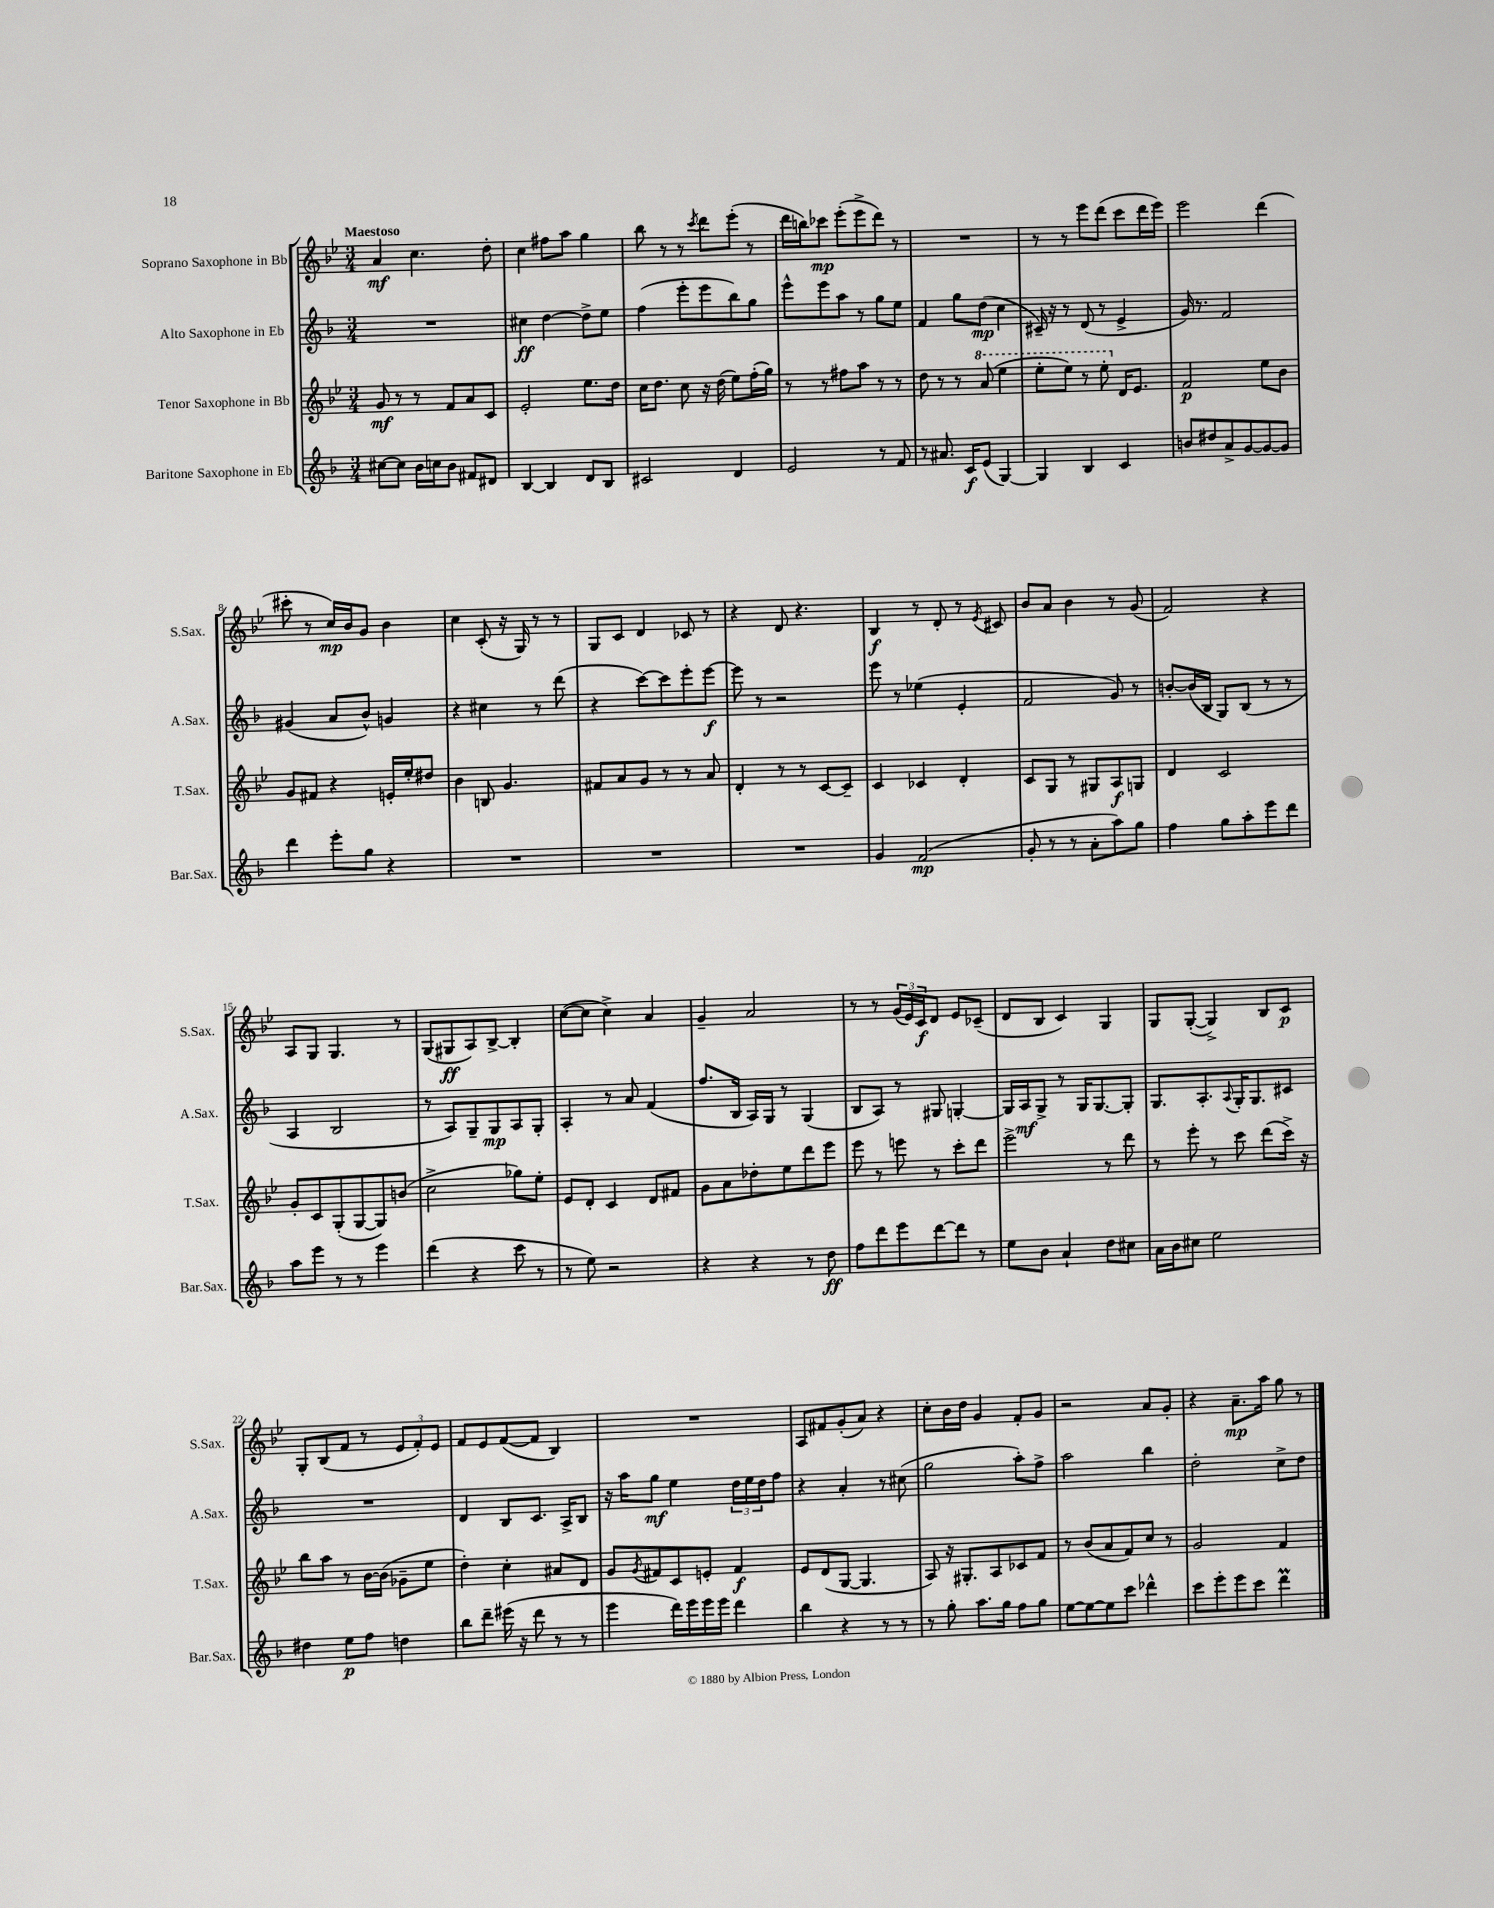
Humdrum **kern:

**kern	**dynam	**kern	**dynam	**kern	**dynam	**kern	**dynam
*part4	*part4	*part3	*part3	*part2	*part2	*part1	*part1
*staff4	*staff4	*staff3	*staff3	*staff2	*staff2	*staff1	*staff1
*I"Baritone Saxophone in Eb	*	*I"Tenor Saxophone in Bb	*	*I"Alto Saxophone in Eb	*	*I"Soprano Saxophone in Bb	*
*I'Bar.Sax.	*	*I'T.Sax.	*	*I'A.Sax.	*	*I'S.Sax.	*
*clefG2	*	*clefG2	*	*clefG2	*	*clefG2	*
*k[b-]	*	*k[b-e-]	*	*k[b-]	*	*k[b-e-]	*
*M3/4	*	*M3/4	*	*M3/4	*	*M3/4	*
=1	=1	=1	=1	=1	=1	=1	=1
!	!	!	!	!	!	!LO:TX:a:B:t=Maestoso	!
[8cc#X\L	.	8g/	mf	2.r	.	4a/	mf
8cc#\J]	.	8r	.	.	.	.	.
16b-\LL	.	8r	.	.	.	4.cc\	.
16ccn\J	.	.	.	.	.	.	.
8b-\J	.	8f/L	.	.	.	.	.
8f#X/L	.	8a/	.	.	.	.	.
8d#X/J	.	8c/J	.	.	.	8dd'\	.
=2	=2	=2	=2	=2	=2	=2	=2
[4B-/	.	2e-'/	.	4cc#X\	ff	4cc\	.
4B-/]	.	.	.	[4dd\	.	8ff#X\L	.
.	.	.	.	.	.	8aa\J	.
8d/L	.	8.ee-\L	.	8dd^\L]	.	4gg\	.
8B-/J	.	.	.	8ee\J	.	.	.
.	.	16dd\Jk	.	.	.	.	.
=3	=3	=3	=3	=3	=3	=3	=3
2c#X/	.	16cc\KL	.	(4ff\	.	8bb-\	.
.	.	8.dd\J	.	.	.	.	.
.	.	.	.	.	.	8r	.
.	.	8cc\	.	8eee'\L	.	8r	.
.	.	.	.	.	.	8qccc/	.
.	.	16r	.	8eee\	.	8ddd\L	.
.	.	(16dd\	.	.	.	.	.
4d/	.	8ee-\L)	.	8bb-\)	.	(8eee-'\J	.
.	.	(16ff'\L	.	8gg\J	.	8r	.
.	.	16gg\JJ)	.	.	.	.	.
=4	=4	=4	=4	=4	=4	=4	=4
2e/	.	8r	.	8eee^^\L	.	16ddd\LL	.
.	.	.	.	.	.	16bbn\J)	.
.	.	8r	.	8eee\	.	8ccc-X\J	mp
.	.	8ff#X\L	.	8aa\J	.	(8eee-'\L	.
.	.	8aa\J	.	8r	.	8eee-^\	.
8r	.	8r	.	8gg\L	.	8ddd\J)	.
8f/	.	8r	.	8ee\J	.	8r	.
=5	=5	=5	=5	=5	=5	=5	=5
8r	.	8dd\	.	4f/	.	2.r	.
8.a#X/	.	8r	.	.	.	.	.
.	.	8r	.	8gg\L	.	.	.
16c/KL	f	.	.	.	.	.	.
*	*	*8va	*	*	*	*	*
(8e/J	.	(8aa/	.	(8dd\J	mp	.	.
[4G/)	.	4eee-\	.	4cc\	.	.	.
=6	=6	=6	=6	=6	=6	=6	=6
4G/]	.	8eee-'\L	.	16c#X~/)	.	8r	.
.	.	.	.	16r	.	.	.
.	.	8eee-\J)	.	8r	.	8r	.
4B-/	.	8r	.	(8d/	.	8eee-\L	.
.	.	8eee-'\	.	8r	.	(8ddd\J	.
*	*	*X8va	*	*	*	*	*
4c/	.	16d/KL	.	4e^/	.	8ccc\L	.
.	.	8.e-/J	.	.	.	.	.
.	.	.	.	.	.	16ddd\L	.
.	.	.	.	.	.	16eee-\JJ)	.
=7	=7	=7	=7	=7	=7	=7	=7
8bn/L	.	2f/	p	16g/)	.	2eee-\	.
.	.	.	.	8.r	.	.	.
8dd#X/	.	.	.	.	.	.	.
8a^/	.	.	.	2f/	.	.	.
[8g/	.	.	.	.	.	.	.
8g/_	.	8ee-\L	.	.	.	(4ddd\	.
8g/J]	.	8b-\J	.	.	.	.	.
!!LO:LB:g=z
=8	=8	=8	=8	=8	=8	=8	=8
4ddd\	.	8g/L	.	(4g#X/	.	8ccc#X'\	.
.	.	8f#X/J	.	.	.	8r	.
8eee'\L	.	4r	.	8a/L	.	16cc/LL)	mp
.	.	.	.	.	.	16b-/J	.
8gg\J	.	.	.	8b-^^/J)	.	8g/J	.
4r	.	16en'/LL	.	4gn/	.	4b-\	.
.	.	16ee-'/J	.	.	.	.	.
.	.	8dd#X/J	.	.	.	.	.
=9	=9	=9	=9	=9	=9	=9	=9
2.r	.	4b-\	.	4r	.	4cc\	.
.	.	8Bn/	.	4cc#X\	.	(8c'/	.
.	.	4.g/	.	.	.	16r	.
.	.	.	.	.	.	16G/)	.
.	.	.	.	8r	.	8r	.
.	.	.	.	(8ddd\	.	8r	.
=10	=10	=10	=10	=10	=10	=10	=10
2.r	.	8f#X/L	.	4r	.	8G/L	.
.	.	8a/	.	.	.	8c/J	.
.	.	8g/J	.	[8ccc\L)	.	4d/	.
.	.	8r	.	8ccc\]	.	.	.
.	.	8r	.	8eee'\	.	8c-X/	.
.	.	8a/	.	[8eee\J	f	8r	.
=11	=11	=11	=11	=11	=11	=11	=11
2.r	.	4d'/	.	8eee\]	.	4r	.
.	.	.	.	8r	.	.	.
.	.	8r	.	2r	.	8d/	.
.	.	8r	.	.	.	4.r	.
.	.	[8c/L	.	.	.	.	.
.	.	8c~/J]	.	.	.	.	.
=12	=12	=12	=12	=12	=12	=12	=12
4g/	.	4c/	.	8eee\	.	4B-/	f
.	.	.	.	8r	.	.	.
(2f/	mp	4c-X/	.	(4ee-X\	.	8r	.
.	.	.	.	.	.	8d'/	.
.	.	4d'/	.	4e'/	.	8r	.
.	.	.	.	.	.	8qe-/	.
.	.	.	.	.	.	8c#X/	.
=13	=13	=13	=13	=13	=13	=13	=13
8g'/	.	8c/L	.	2f/	.	8b-/L	.
8r	.	8G/J	.	.	.	8a/J	.
8r	.	8r	.	.	.	4b-\	.
8a'\L	.	8G#X/L	.	.	.	.	.
8aa\)	.	8A/	f	8g/)	.	8r	.
8gg\J	.	8Gn/J	.	8r	.	(8g/	.
=14	=14	=14	=14	=14	=14	=14	=14
4ff\	.	4d/	.	[8bn'/L	.	2f/)	.
.	.	.	.	(16b/L]	.	.	.
.	.	.	.	16B-/JJ	.	.	.
8gg\L	.	2c/	.	8G/L)	.	.	.
8aa'\	.	.	.	(8B-/J	.	.	.
8eee\	.	.	.	8r	.	4r	.
8ddd\J	.	.	.	8r	.	.	.
!!LO:LB:g=z
=15	=15	=15	=15	=15	=15	=15	=15
8aa\L	.	8g'/L	.	4A/	.	8A/L	.
8eee\J	.	8c/	.	.	.	8G/J	.
8r	.	(8G'/	.	2B-/	.	4.G/	.
8r	.	[8G/	.	.	.	.	.
4eee\	.	8G/])	.	.	.	.	.
.	.	(8bn/J	.	.	.	8r	.
=16	=16	=16	=16	=16	=16	=16	=16
(4ddd\	.	2cc^\	.	8r	.	(8G/L	.
.	.	.	.	8A/L)	.	8G#X/	ff
4r	.	.	.	8G~/	.	8A/)	.
.	.	.	.	8G/	mp	[8B-^/J	.
8ccc\	.	8gg-X\L)	.	8A/	.	4B-'/]	.
8r	.	8ee-'\J	.	8G'/J	.	.	.
=17	=17	=17	=17	=17	=17	=17	=17
8r	.	8e-/L	.	4A'/	.	([8cc\L	.
8ee\)	.	8d'/J	.	.	.	8cc\J]	.
2r	.	4c/	.	8r	.	4cc^\)	.
.	.	.	.	8a/	.	.	.
.	.	8d/L	.	(4f/	.	4a/	.
.	.	8f#X/J	.	.	.	.	.
=18	=18	=18	=18	=18	=18	=18	=18
4r	.	8g\L	.	8.ff/L	.	4g~/	.
.	.	8a\	.	.	.	.	.
.	.	.	.	16B-/Jk	.	.	.
4r	.	8dd-X'\	.	16A/LL)	.	2a/	.
.	.	.	.	16G/JJ	.	.	.
.	.	8ee-\	.	8r	.	.	.
8r	.	8ddd\	.	(4G/	.	.	.
8dd\	ff	8eee-\J	.	.	.	.	.
=19	=19	=19	=19	=19	=19	=19	=19
8ff\L	.	8eee-\	.	8B-/L	.	8r	.
8ddd\	.	8r	.	8A/J)	.	8r	.
8eee\	.	8eeen\	.	8r	.	(24g/LL	.
.	.	.	.	.	.	24e-/)	.
.	.	.	.	.	.	24c/J	f
[8ddd\	.	8r	.	8G#X/	.	8d/J	.
8ddd\J]	.	8ccc'\L	.	[4Gn'/	.	8e-/L	.
8r	.	8ddd\J	.	.	.	(8c-X~/J	.
=20	=20	=20	=20	=20	=20	=20	=20
8ee\L	.	2eee-^\	.	16G/LL]	.	8d/L	.
.	.	.	.	16A/J	mf	.	.
8b-\J	.	.	.	8G^/J	.	8B-/J	.
4a`/	.	.	.	8r	.	4c/)	.
.	.	.	.	16G/KL	.	.	.
.	.	.	.	[8.G/	.	.	.
8dd\L	.	8r	.	.	.	4G/	.
8cc#X\J	.	8ddd\	.	8G'/J]	.	.	.
=21	=21	=21	=21	=21	=21	=21	=21
16a\LL	.	8r	.	8.G/L	.	8G/L	.
16b-\J	.	.	.	.	.	.	.
8cc#X\J	.	8eee-'\	.	.	.	([8G'/J	.
.	.	.	.	8.A'/	.	.	.
2ee\	.	8r	.	.	.	4G^/])	.
.	.	.	.	8qqA/	.	.	.
.	.	8ccc\	.	16G'/K	.	.	.
.	.	.	.	8.G/	.	.	.
.	.	(8ddd\L	.	.	.	8B-/L	.
.	.	16ccc^\Jk)	.	8c#X/J	.	8c/J	p
.	.	16r	.	.	.	.	.
!!LO:LB:g=z
=22	=22	=22	=22	=22	=22	=22	=22
4dd#X\	.	8bb-\L	.	2.r	.	8G'/L	.
.	.	8aa\J	.	.	.	(8B-/	.
8ee\L	p	8r	.	.	.	8f/J	.
8ff\J	.	[16b-\LL	.	.	.	8r	.
.	.	(16b-\JJ]	.	.	.	.	.
4ddn\	.	8g-X~\L	.	.	.	12e-/L	.
.	.	.	.	.	.	12f'/)	.
.	.	8ee-\J	.	.	.	.	.
.	.	.	.	.	.	12e-/J	.
=23	=23	=23	=23	=23	=23	=23	=23
8bb-\L	.	4dd'\)	.	4d/	.	8f/L	.
8ddd~\J	.	.	.	.	.	8e-/	.
(16eee#X\	.	4cc'\	.	8B-/L	.	([8f/	.
16r	.	.	.	.	.	.	.
8ddd\	.	.	.	8.c/J	.	8f/J]	.
8r	.	8a#X/L	.	.	.	4B-/)	.
.	.	.	.	16A^/KL	.	.	.
8r	.	8d/J	.	8B-/J	.	.	.
=24	=24	=24	=24	=24	=24	=24	=24
4eee\	.	8g/L	.	16r	.	2.r	.
.	.	.	.	16aa\KL	.	.	.
.	.	8qg/	.	.	.	.	.
.	.	8f#X/	.	8gg\J	mf	.	.
16ddd\LL)	.	8c/	.	4ee\	.	.	.
16eee\	.	.	.	.	.	.	.
16eee\	.	8en'/J	.	.	.	.	.
16eee\JJ	.	.	.	.	.	.	.
4ddd\	.	4f#/	f	24dd\LL	.	.	.
.	.	.	.	24ee\	.	.	.
.	.	.	.	24dd\J	.	.	.
.	.	.	.	8ff\J	.	.	.
=25	=25	=25	=25	=25	=25	=25	=25
4bb-\	.	8e-/L	.	4r	.	8A/L	.
.	.	(8d/	.	.	.	8f#X/	.
4r	.	[8G/J	.	4a'/	.	(8g'/	.
.	.	4.G/]	.	.	.	8a/J)	.
8r	.	.	.	8r	.	4r	.
8r	.	.	.	(8cc#X\	.	.	.
=26	=26	=26	=26	=26	=26	=26	=26
8r	.	8A/)	.	2gg\	.	8cc'\L	.
8gg'\	.	16r	.	.	.	16b-\L	.
.	.	8.G#X'/L	.	.	.	16dd\JJ	.
8.aa\L	.	.	.	.	.	4g/	.
.	.	8A/	.	.	.	.	.
16gg\Jk	.	.	.	.	.	.	.
8ff\L	.	8c-X/	.	8aa'\L)	.	8f'/L	.
8gg\J	.	8f/J	.	8ff^\J	.	8g/J	.
=27	=27	=27	=27	=27	=27	=27	=27
[8ee\L	.	8r	.	2aa\	.	2r	.
8ee\_	.	(8b-/L	.	.	.	.	.
8ee\]	.	8a/	.	.	.	.	.
8ccc\J	.	8f/)	.	.	.	.	.
4ddd-X^^\	.	8cc/J	.	4bb-\	.	8a/L	.
.	.	8r	.	.	.	8g'/J	.
=28	=28	=28	=28	=28	=28	=28	=28
8ccc\L	.	2g/	.	2dd'\	.	4r	.
8eee'\	.	.	.	.	.	.	.
8eee\	.	.	.	.	.	8.a~\L	mp
8ccc\J	.	.	.	.	.	.	.
.	.	.	.	.	.	16aa\Jk	.
4dddM\	.	4f/	.	8cc^\L	.	8gg\	.
.	.	.	.	8dd\J	.	8r	.
==	==	==	==	==	==	==	==
*-	*-	*-	*-	*-	*-	*-	*-
